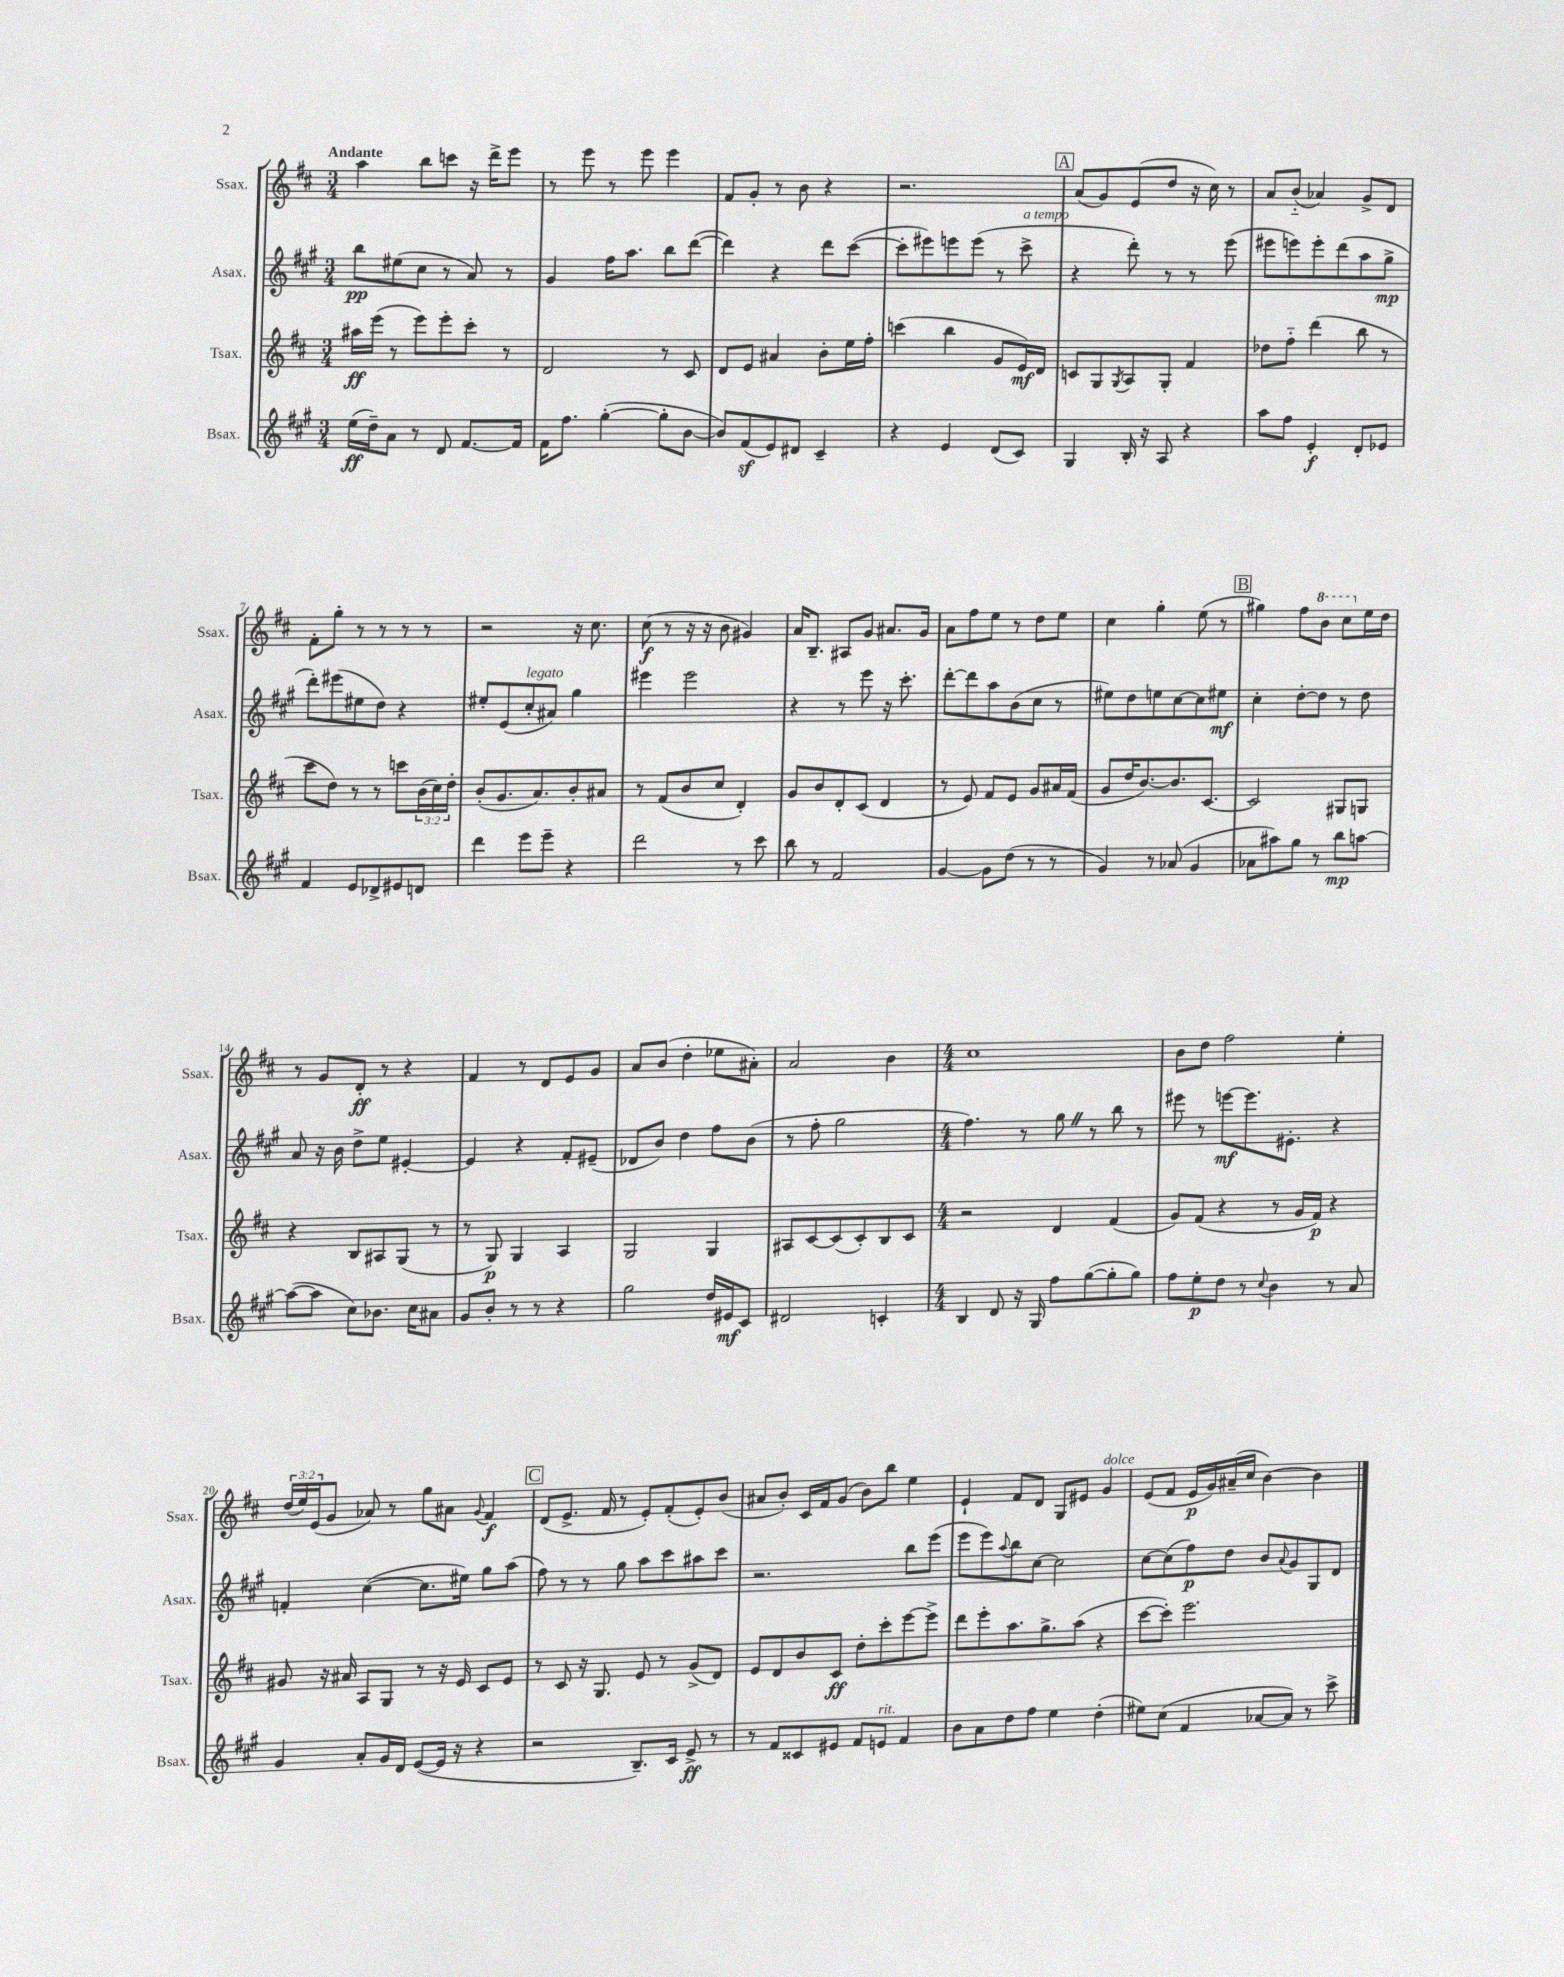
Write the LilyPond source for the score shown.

<<
\new StaffGroup <<
\new Staff = "s0" \with { instrumentName = "Ssax." shortInstrumentName = "Ssax." } {
    \clef treble \key d \major \numericTimeSignature \time 3/4 \override Staff.TupletNumber.text = #tuplet-number::calc-fraction-text \tempo "Andante"
    a''4 b''8 c'''8 r16 d'''16-> e'''8 |
    r8 e'''8 r8 e'''8 e'''4 |
    fis'8 g'8-. r8 b'8 r4 |
    r2. |
    \mark \markup { \box "A" } a'8( g'8) e'8( d''8 r16 cis''16) r8 |
    a'8 b'8-_( aes'4) g'8-> d'8 |
    fis'8-. g''8-. r8 r8 r8 r8 |
    r2 r16 cis''8. |
    cis''8\f( r8 r16 r16 b'8 gis'4) |
    a'16 b8.-- ais8 g'8 ais'8. g'16 |
    a'8 fis''8 e''8 r8 d''8 e''8 |
    cis''4 g''4-. e''8( r8 |
    \mark \markup { \box "B" } gis''4) fis''8 \ottava #1 b''8 cis'''8 \ottava #0 e''16 d''16 |
    r8 g'8 d'8-.\ff r8 r4 |
    fis'4 r8 d'8 e'8 g'8 |
    a'8 b'8( d''4-. ees''8 ais'8-.) |
    a'2 b'4 |
    \numericTimeSignature \time 4/4 cis''1 |
    b'8 d''8 fis''2 e''4-. |
    \tuplet 3/2 { d''16( e''16) e'16( } g'8 aes'8) r8 g''8 ais'8 \appoggiatura { g'8 } fis'4\f |
    \mark \markup { \box "C" } d'8( e'8.-> fis'16 r8 e'8-.) fis'8-.( e'8-.) b'8( |
    ais'8 b'8-.) cis'16 fis'16 g'8( b'8) b''8 e''4 |
    e'4-! fis'8 d'8 g8 eis'8 g'4^\markup { \italic "dolce" } |
    e'8( fis'8 e'16\p g'16) ais'16--( cis''16 b'4~) b'4 \bar "|." |
}
\new Staff = "s1" \with { instrumentName = "Asax." shortInstrumentName = "Asax." } {
    \clef treble \key a \major \numericTimeSignature \time 3/4
    b''8\pp eis''8( cis''8 r8 a'8) r8 |
    gis'4 fis''16 a''8. b''8 d'''8~( |
    d'''4) r4 d'''8 cis'''8~( |
    cis'''8-. eis'''8) e'''8 e'''8( r8 cis'''8->^\markup { \italic "a tempo" } |
    \mark \markup { \box "A" } r4 d'''8-.) r8 r8 e'''8( |
    eis'''8 e'''8) e'''8-. d'''8( a''8 gis''8->\mp |
    d'''8-.) eis'''8( eis''8 d''8) r4 |
    eis''8-. e'8( cis''8-.^\markup { \italic "legato" } ais'8) gis''4 |
    eis'''4 eis'''2 |
    r4 r8 e'''8 r16 cis'''8.-. |
    d'''8~-. d'''8 a''8 b'8( cis''8 r8 |
    eis''8) d''8 e''8 cis''8~ cis''8 eis''8\mf |
    \mark \markup { \box "B" } cis''4-. d''8~-. d''8 r8 d''8 |
    a'8 r16 b'16 d''8-> e''8 eis'4~-. |
    eis'4 r4 fis'8-. eis'8--( |
    des'8 b'8) d''4 fis''8 b'8( |
    r8 fis''8-. gis''2 |
    \numericTimeSignature \time 4/4 fis''4.) r8 gis''8 \once \override BreathingSign.text = \markup { \musicglyph "scripts.caesura.straight" } \breathe r8 b''8 r8 |
    eis'''8 r8 e'''8~\mf e'''8. eis'8.-. r4 |
    f'4-. cis''4~( cis''8. eis''16) gis''8 a''8( |
    \mark \markup { \box "C" } fis''8) r8 r8 gis''8 a''8 cis'''8 ais''8 cis'''8 |
    r2. b''8 e'''8( |
    e'''8 e'''8) \appoggiatura { a''8 } b''8 cis''8~ cis''2 |
    cis''8~ cis''8( fis''8\p) d''8 b'8 \appoggiatura { a'8 } gis'8 gis8 d'8 \bar "|." |
}
\new Staff = "s2" \with { instrumentName = "Tsax." shortInstrumentName = "Tsax." } {
    \clef treble \key d \major \numericTimeSignature \time 3/4 \override Staff.TupletNumber.text = #tuplet-number::calc-fraction-text
    ais''16\ff e'''16( r8 e'''8) e'''8-. cis'''8-. r8 |
    d'2 r8 cis'8 |
    d'8 e'8 ais'4 b'8-. e''16 fis''16-. |
    c'''4( b''4 g'8 e'16\mf) d'16 |
    \mark \markup { \box "A" } c'8 g8 \acciaccatura { g8 } a8 g8-. fis'4 |
    des''8 fis''8-_ d'''4( b''8 r8 |
    cis'''8 d''8) r8 r8 c'''8 \tuplet 3/2 { b'16( cis''16) d''16-. } |
    b'8-.( g'8. a'8.) b'8-. ais'8 |
    r8 fis'8( b'8 cis''8 d'4-.) |
    g'8 b'8 d'8-. cis'8( d'4 |
    r8 e'8) fis'8 e'8 g'8 ais'16 fis'16( |
    g'8 d''16 b'8.~) b'8. cis'8.~ |
    \mark \markup { \box "B" } cis'2 gis8 g8 |
    r4 b8 ais8 g8( r8 |
    r8 g8\p) g4 a4 |
    g2 g4 |
    ais8 cis'8~ cis'8( cis'8-.) b8 cis'8 |
    \numericTimeSignature \time 4/4 r2 d'4 fis'4( |
    g'8) fis'8( r4 r8 g'16 fis'16\p) r4 |
    gis'8 r16 ais'16 a8 g8 r8 r16 e'16 cis'8 e'8 |
    \mark \markup { \box "C" } r8 cis'8 r16 g8. e'8 r8 g'8->( d'8) |
    e'8 d'8 b'8 cis'8\ff d''8-. cis'''8-. e'''8~ e'''8-> |
    d'''8 e'''8-. a''8. g''8.-> a''8( r4 |
    cis'''8~ cis'''8-.) e'''2. \bar "|." |
}
\new Staff = "s3" \with { instrumentName = "Bsax." shortInstrumentName = "Bsax." } {
    \clef treble \key a \major \numericTimeSignature \time 3/4
    e''16\ff( d''16--) a'8 r8 d'8 fis'8.~ fis'16 |
    fis'16 fis''8. gis''4~-.( gis''8-. b'8~ |
    b'8) fis'8\sf( e'8) dis'8 cis'4-- |
    r4 e'4 d'8( cis'8) |
    \mark \markup { \box "A" } gis4 b16-. r16 a8 r4 |
    a''8 fis''8 e'4-.\f d'8-. ees'8 |
    fis'4 e'8 des'8-> eis'8 d'8 |
    d'''4 e'''8 e'''8-- r4 |
    d'''2 r8 cis'''8 |
    b''8 r8 fis'2 |
    gis'4~ gis'8 d''8( r8 r8 |
    gis'4) r8 aes'8( gis'4 |
    \mark \markup { \box "B" } aes'8 ais''8) gis''8 r8 b''8\mp a''8~ |
    a''8~( a''8 cis''8) bes'8. cis''16 ais'8 |
    gis'8 b'8-. r8 r8 r4 |
    gis''2 d''16 eis'16\mf cis'8 |
    dis'2 c'4-. |
    \numericTimeSignature \time 4/4 b4 d'8 r16 gis16 fis''8 gis''8~( gis''8-. gis''8) |
    fis''8 e''8-.\p d''8 r8 \appoggiatura { cis''8 } b'4 r8 a'8 |
    gis'4 a'8-. gis'16 d'16 e'8~( e'16 r16 r4 |
    \mark \markup { \box "C" } r2 b8.--) cis'16 e'8->\ff r8 |
    r8 fis'8 cisis'8 eis'8 fis'8 e'8^\markup { \italic "rit." } fis'4 |
    b'8 a'8 d''8 fis''8 e''4 d''4-.( |
    eis''8) cis''8( fis'4 aes'8~ aes'8) r8 cis'''8-> \bar "|." |
}
>>
>>
